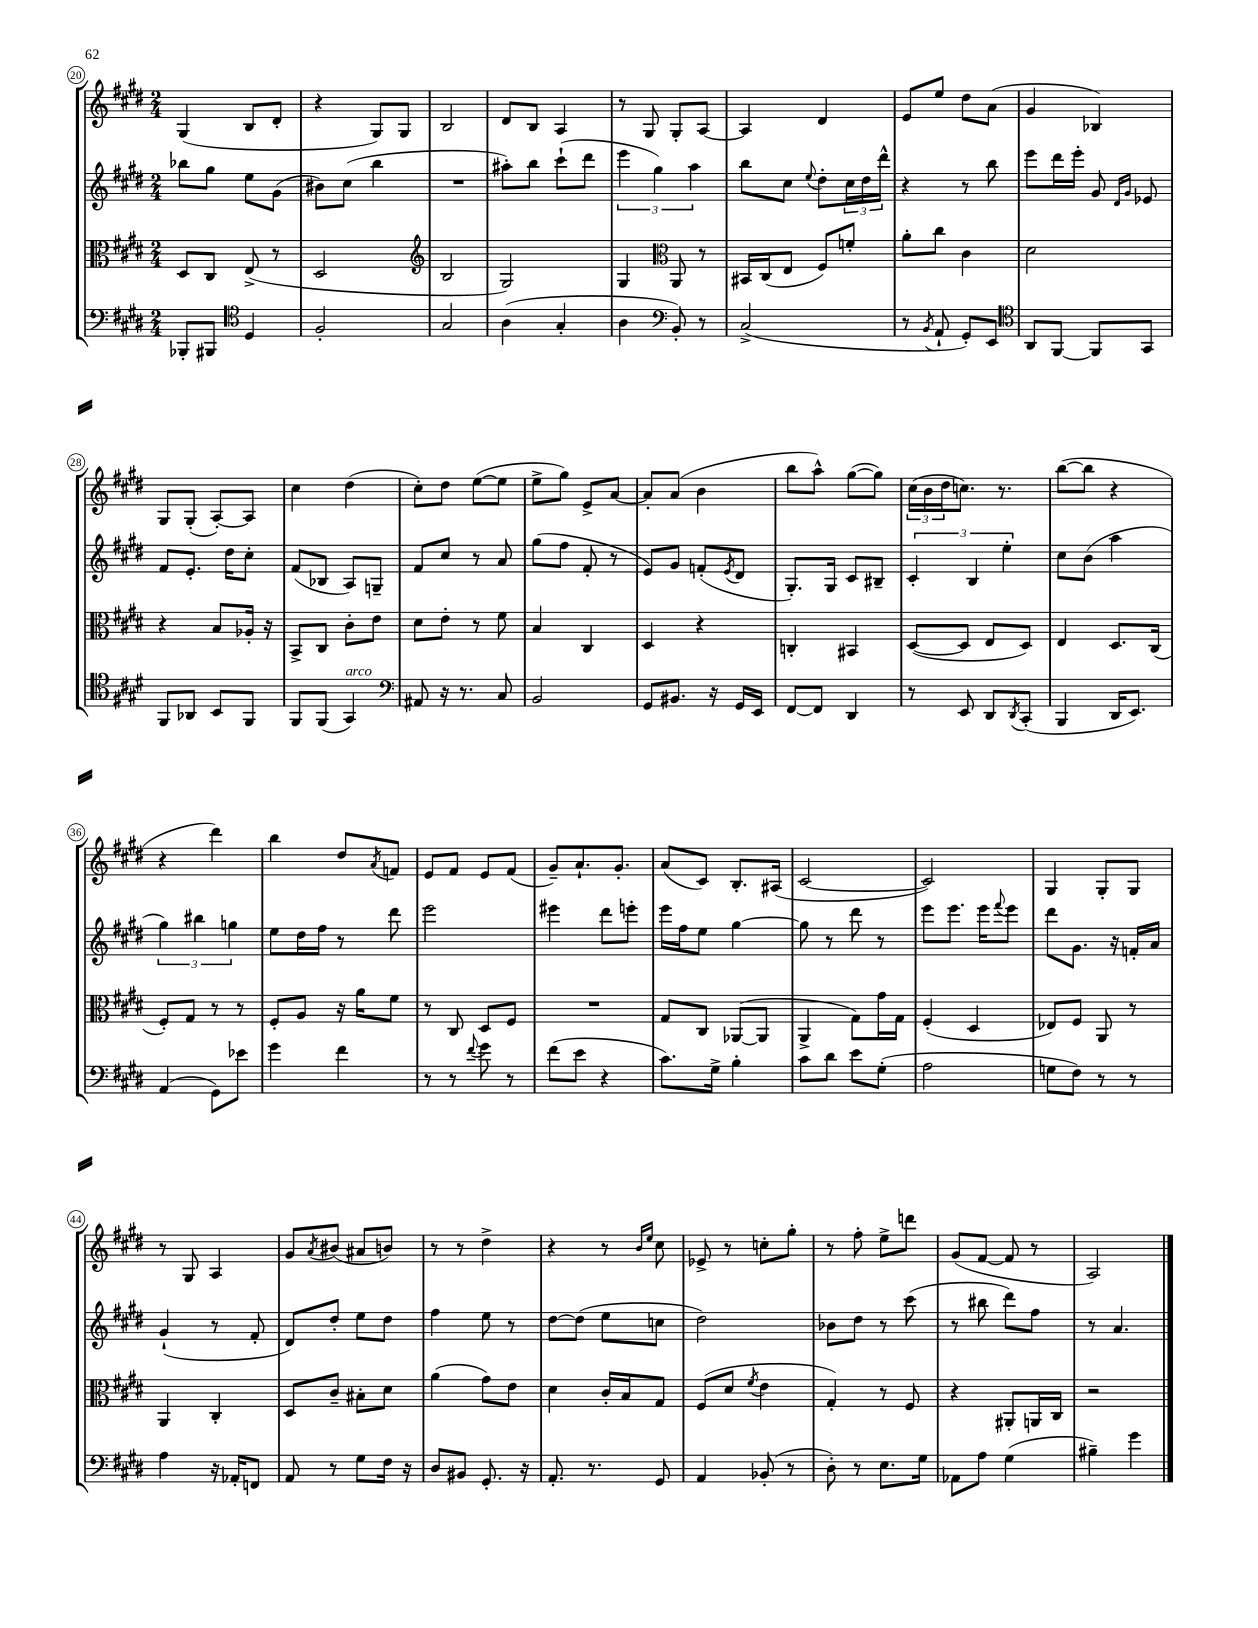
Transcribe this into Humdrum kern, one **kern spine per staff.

**kern	**kern	**kern	**kern
*part4	*part3	*part2	*part1
*staff4	*staff3	*staff2	*staff1
*clefF4	*clefC3	*clefG2	*clefG2
*k[f#c#g#d#]	*k[f#c#g#d#]	*k[f#c#g#d#]	*k[f#c#g#d#]
*M2/4	*M2/4	*M2/4	*M2/4
=20	=20	=20	=20
8BBB-X'/L	8D#/L	8bb-X\L	(4G#/
8BBB#X/J	8C#/J	8gg#\J	.
*clefC4	*	*	*
4D#/	(8E^/	8ee\L	8B/L
.	8r	(8g#\J	8d#'/J
=21	=21	=21	=21
2F#'/	2D#/	8b#X\L)	4r
.	.	(8cc#\J	.
.	.	4bb\	8G#/L)
.	.	.	8G#/J
=22	=22	=22	=22
*	*clefG2	*	*
2G#/	2B/	2r	2B/
=23	=23	=23	=23
(4A\	2G#/)	8aa#X'\L)	8d#/L
.	.	8bb\J	8B/J
4G#'/	.	(8ccc#`\L	4A/
.	.	8ddd#\J	.
=24	=24	=24	=24
4A\	4G#/	6eee\	8r
.	.	.	8G#/
.	.	6gg#\)	.
*clefF4	*clefC3	*	*
8BB'/)	8AA/	.	8G#'/L
.	.	6aa\	.
8r	8r	.	[8A/J
=25	=25	=25	=25
(2C#^/	16BB#X/LL	8bb\L	4A/]
.	(16C#/J	.	.
.	8E/J	8cc#\J	.
.	.	8qqee/	.
.	8F#/L)	8dd#'\L	4d#/
.	8fn'/J	24cc#\L	.
.	.	24dd#\	.
.	.	24ddd#^^\JJ	.
=26	=26	=26	=26
8r	8a'\L	4r	8e/L
8qBB/	.	.	.
8AA`/	8cc#\J	.	8ee/J
8GG#'/L)	4c#\	8r	8dd#\L
8EE/J	.	8bb\	(8a\J
=27	=27	=27	=27
*clefC4	*	*	*
8AA/L	2d#\	8eee\L	4g#/
[8FF#/J	.	16ddd#\L	.
.	.	16eee'\JJ	.
8FF#/L]	.	8g#/	4B-X/)
.	.	16qqd#/LL	.
.	.	16qqg#/JJ	.
8GG#/J	.	8e-X/	.
!!LO:LB:g=z
=28	=28	=28	=28
8FF#/L	4r	8f#/L	8G#/L
8AA-X/J	.	8.e'/J	(8G#'/J
8BB/L	8B/L	.	[8A'/L)
.	.	16dd#\KL	.
8FF#/J	16A-X'/Jk	8cc#'\J	8A/J]
.	16r	.	.
=29	=29	=29	=29
8FF#/L	8BB^/L	(8f#/L	4cc#\
(8FF#/J	8C#/J	8B-X/J	.
!LO:TX:a:i:t=arco	!	!	!
4GG#/)	8c#'\L	8A/L)	(4dd#\
.	8e\J	8Gn~/J	.
=30	=30	=30	=30
*clefF4	*	*	*
8AA#X/	8d#\L	8f#/L	8cc#'\L)
16r	8e'\J	8cc#/J	8dd#\J
8.r	.	.	.
.	8r	8r	([8ee\L
8C#/	8f#\	8a/	8ee\J]
=31	=31	=31	=31
2BB/	4B/	(8gg#\L	8ee^\L
.	.	8ff#\J	8gg#\J)
.	4C#/	8f#'/	8e^/L
.	.	8r	[8a/J
=32	=32	=32	=32
8GG#/L	4D#/	8e/L)	8a'/L]
8.BB#X/J	.	8g#/J	(8a/J
.	4r	(8fn'/L	4b\
16r	.	.	.
.	.	8qe/	.
16GG#/LL	.	8d#/J	.
16EE/JJ	.	.	.
=33	=33	=33	=33
[8FF#/L	4Cn'/	8.G#'/L)	8bb\L
8FF#/J]	.	.	8aa^^\J)
.	.	16G#/Jk	.
4DD#/	4BB#X/	8c#/L	([8gg#\L
.	.	8B#X~/J	8gg#\J])
=34	=34	=34	=34
8r	([8D#/L	6c#'/	(24cc#\LL
.	.	.	24b\
.	.	.	24dd#\J
8EE/	8D#/J]	.	8.ccn\J)
.	.	6B/	.
8DD#/L	8E/L	.	.
.	.	.	8.r
.	.	6ee'\	.
8qDD#/	.	.	.
(8CC#'/J	8D#/J)	.	.
=35	=35	=35	=35
4BBB/	4E/	8cc#\L	([8bb\L
.	.	(8b\J	8bb\J]
16DD#/KL	8.D#/L	4aa\	4r
8.EE/J)	.	.	.
.	(16C#/Jk	.	.
!!LO:LB:g=z
=36	=36	=36	=36
(4AA/	8F#'/L)	6gg#\)	4r
.	8G#/J	.	.
.	.	6bb#X\	.
8GG#\L)	8r	.	4ddd#\)
.	.	6ggn\	.
8e-X\J	8r	.	.
=37	=37	=37	=37
4g#\	8F#'/L	8ee\L	4bb\
.	8A/J	16dd#\L	.
.	.	16ff#\JJ	.
4f#\	16r	8r	8dd#/L
.	16a\KL	.	.
.	.	.	8qa/
.	8f#\J	8ddd#\	8fn/J
=38	=38	=38	=38
8r	8r	2eee\	8e/L
8r	8C#/	.	8f#/J
8qqf#/	.	.	.
8g#\	8D#/L	.	8e/L
8r	8F#/J	.	(8f#/J
=39	=39	=39	=39
(8f#\L	2r	4eee#X\	8g#~/L)
8e\J	.	.	8.a`/
4r	.	8ddd#\L	.
.	.	.	8.g#'/J
.	.	8eeen'\J	.
=40	=40	=40	=40
8.c#\L)	8G#/L	16eee\LL	(8a/L
.	.	16ff#\J	.
.	8C#/J	8ee\J	8c#/J)
16G#^\Jk	.	.	.
4B'\	([8AA-X/L	[4gg#\	8.B'/L
.	8AA-/J]	.	.
.	.	.	(16A#X/Jk
=41	=41	=41	=41
8c#\L	4AA^/	8gg#\]	[2c#/
8d#\J	.	8r	.
8e\L	8G#\L)	8ddd#\	.
(8G#'\J	16g#\L	8r	.
.	16G#\JJ	.	.
=42	=42	=42	=42
2A\	(4F#'/	8eee\L	2c#/])
.	.	8.eee\J	.
.	4D#/	.	.
.	.	16eee\KL	.
.	.	8qqfff#/	.
.	.	8eee\J	.
=43	=43	=43	=43
8Gn\L	8E-X/L)	8ddd#\L	4G#/
8F#\J)	8F#/J	8.g#\J	.
8r	8AA/	.	8G#'/L
.	.	16r	.
8r	8r	16fn'/LL	8G#/J
.	.	16a/JJ	.
!!LO:LB:g=z
=44	=44	=44	=44
4A\	4AA/	(4g#`/	8r
.	.	.	8G#/
16r	4C#'/	8r	4A/
16AA-X'/KL	.	.	.
8FFn/J	.	8f#'/	.
=45	=45	=45	=45
8AA/	8D#/L	8d#/L)	8g#/L
.	.	.	8qa/
8r	8c#~/J	8dd#'/J	(8b#X/J
8G#\L	8B#X'\L	8ee\L	8a#X/L
16F#\Jk	8d#\J	8dd#\J	8bn/J)
16r	.	.	.
=46	=46	=46	=46
8D#/L	(4a\	4ff#\	8r
8BB#X/J	.	.	8r
8.GG#'/	8g#\L)	8ee\	4dd#^\
.	8e\J	8r	.
16r	.	.	.
=47	=47	=47	=47
8.AA'/	4d#\	[8dd#\L	4r
.	.	(8dd#\J]	.
8.r	.	.	.
.	16c#'/LL	8ee\L	8r
.	16B/J	.	.
.	.	.	16qqb/LL
.	.	.	16qqee/JJ
8GG#/	8G#/J	8ccn\J	8cc#\
=48	=48	=48	=48
4AA/	(8F#/L	2dd#\)	8e-X^/
.	8d#/J	.	8r
.	8qf#/	.	.
(8BB-X'/	4e\	.	8ccn'\L
8r	.	.	8gg#'\J
=49	=49	=49	=49
8D#'\)	4G#'/)	8b-X\L	8r
8r	.	8dd#\J	8ff#'\
8.E\L	8r	8r	8ee^\L
.	8F#/	(8ccc#\	8dddn\J
16G#\Jk	.	.	.
=50	=50	=50	=50
8AA-X\L	4r	8r	(8g#/L
8A\J	.	8bb#X\	[8f#/J
(4G#\	8AA#X'/L	8ddd#\L)	8f#/]
.	16AAn/L	8ff#\J	8r
.	16C#/JJ	.	.
=51	=51	=51	=51
4B#X~\)	2r	8r	2A/)
.	.	4.a/	.
4g#\	.	.	.
==	==	==	==
*-	*-	*-	*-
